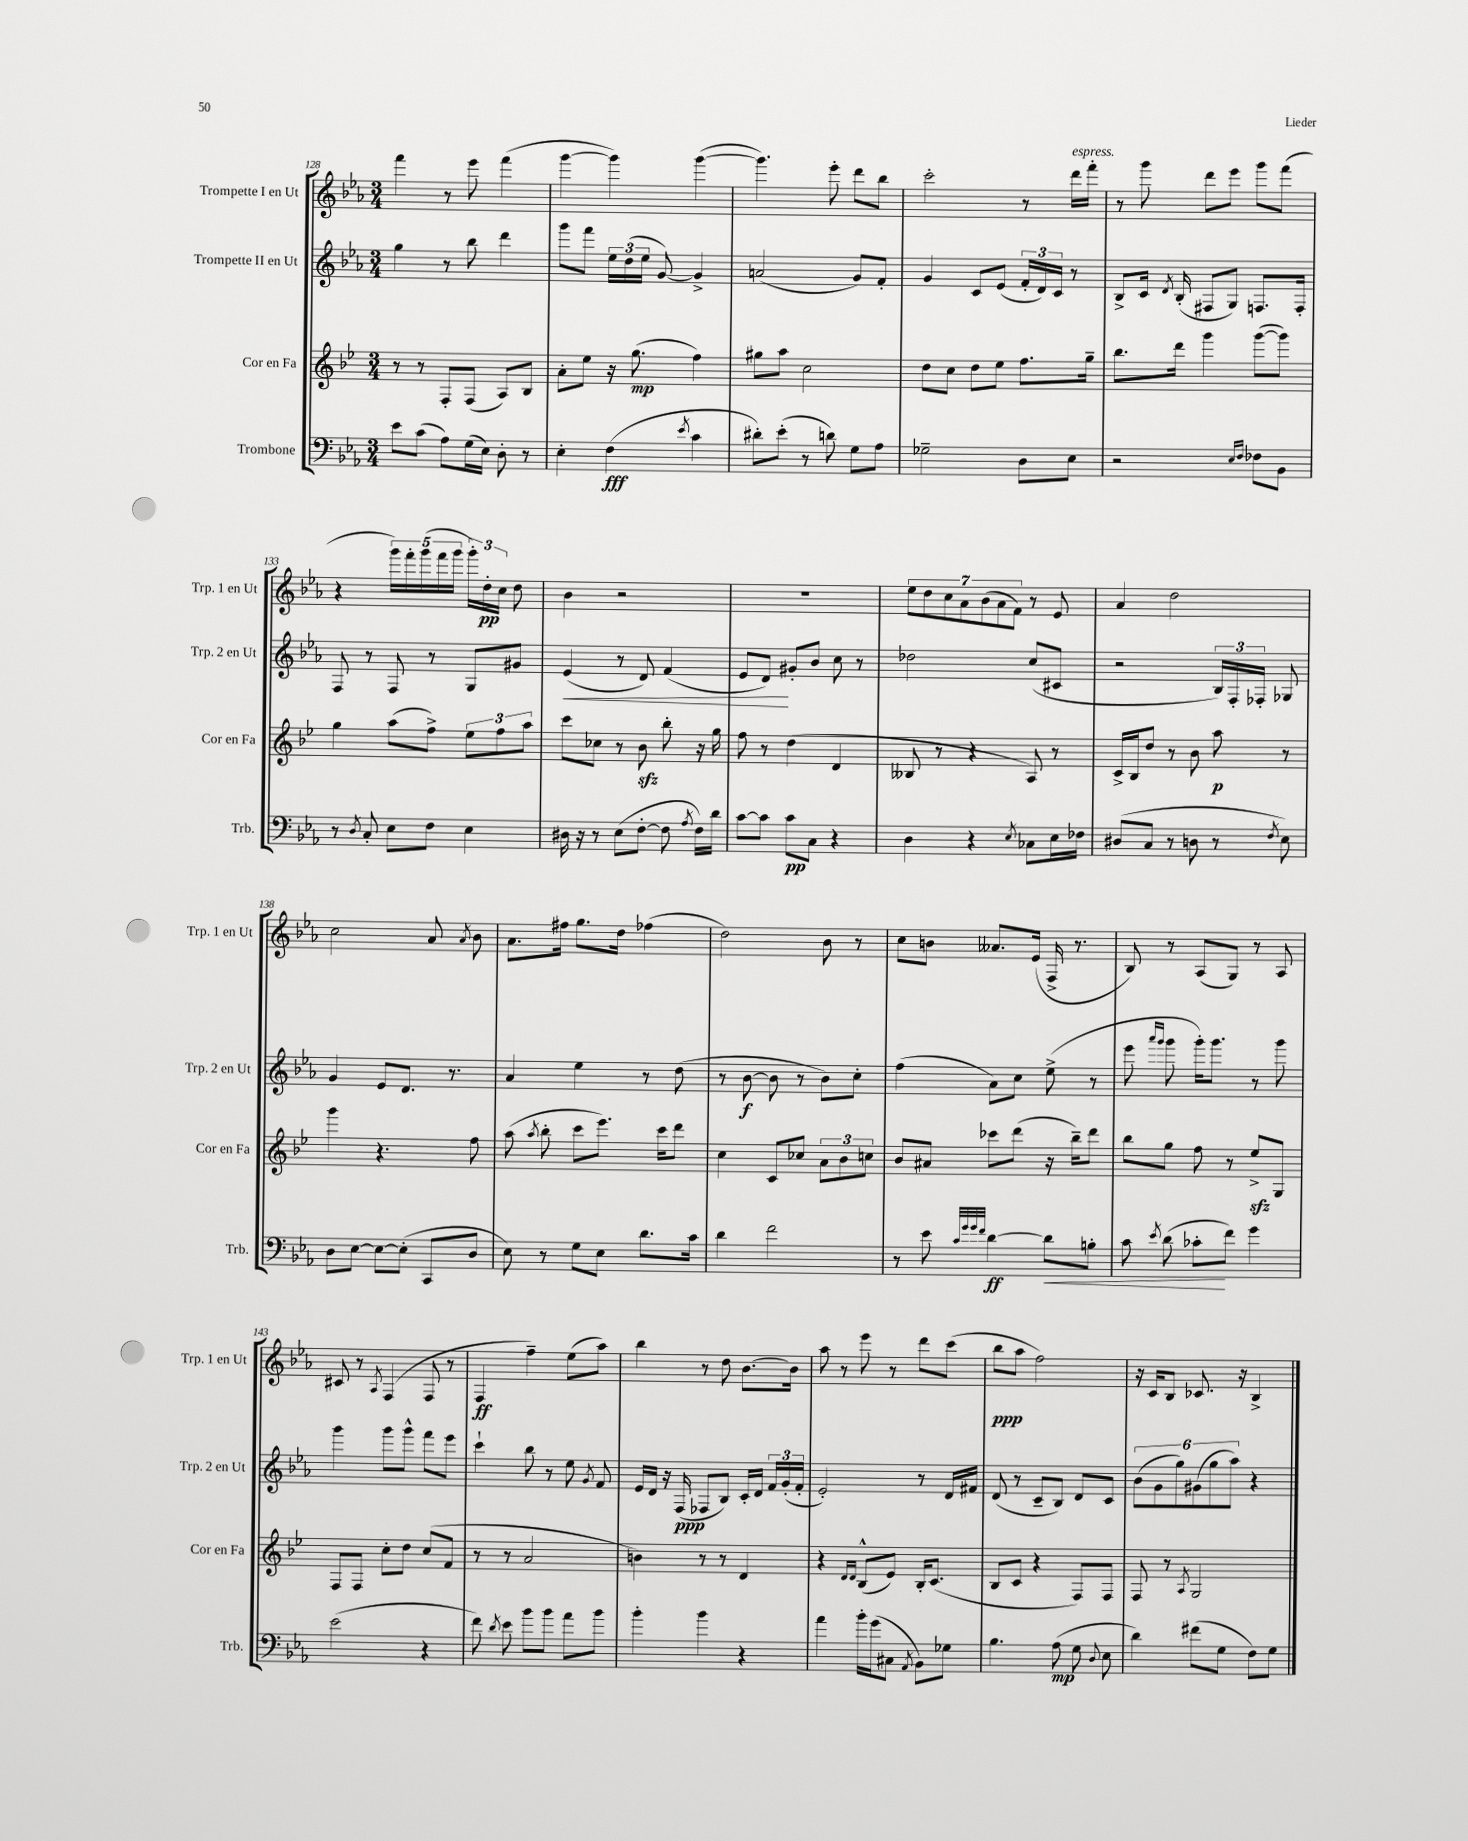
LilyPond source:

<<
\new StaffGroup <<
\new Staff = "s0" \with { instrumentName = "Trompette I en Ut" shortInstrumentName = "Trp. 1 en Ut" } {
    \clef treble \key ees \major \numericTimeSignature \time 3/4
    \autoBeamOff f'''4 r8 ees'''8 f'''4( |
    g'''4~ g'''4) g'''4~( |
    g'''4.) ees'''8-. d'''8[ bes''8] |
    c'''2-. r8 d'''16[^\markup { \italic "espress." } f'''16]-. |
    r8 g'''8 d'''8[ ees'''8] g'''8[ f'''8]( |
    r4 \tuplet 5/4 { g'''16[) f'''16-. g'''16( f'''16 g'''16] } \tuplet 3/2 { g'''16[-.) d''16-.\pp c''16] } d''8 |
    bes'4 r2 |
    R2. |
    \tuplet 7/4 { ees''8[ d''8 c''8 aes'8 bes'8( aes'8 f'8]) } r8 ees'8 |
    aes'4 d''2 |
    c''2 aes'8 \acciaccatura { aes'8 } bes'8 |
    aes'8.[ fis''16] g''8.[ d''16] fes''4( |
    d''2) bes'8 r8 |
    c''8[ b'8] aeses'8.[ ees'16]( f16-> r8. |
    bes8) r8 aes8[( g8]) r8 aes8 |
    cis'8 r8 \acciaccatura { aes8 } f4( f8 r8 |
    f4\ff f''4--) ees''8[( aes''8]) |
    bes''4 r8 d''8 bes'8.[~ bes'16] |
    aes''8 r8 ees'''8 r8 d'''8[ c'''8]( |
    bes''8[\ppp aes''8] f''2) |
    r16 c'16[ bes8] ces'8. r16 bes4-> \bar "|." |
}
\new Staff = "s1" \with { instrumentName = "Trompette II en Ut" shortInstrumentName = "Trp. 2 en Ut" } {
    \clef treble \key ees \major \numericTimeSignature \time 3/4
    \autoBeamOff g''4 r8 bes''8 d'''4 |
    g'''8[ f'''8] \tuplet 3/2 { ees''16[ d''16( ees''16] } g'8~) g'4-> |
    a'2( g'8[) f'8]-. |
    g'4 c'8[ ees'8]( \tuplet 3/2 { f'16[-. d'16) c'16] } r8 |
    bes8[-> c'16] \acciaccatura { d'8 } bes16-.( fis8[ g8]) f8.[ f16]-. |
    f8 r8 f8 r8 g8[ gis'8] |
    ees'4\<( r8 d'8) f'4( |
    ees'8[ d'8]\!) gis'8[-. bes'8] c''8 r8 |
    des''2 c''8[( cis'8] |
    r2 \tuplet 3/2 { bes16[) f16-. fes16]-. } ges8 |
    g'4 ees'8[ d'8.] r8. |
    aes'4 ees''4 r8 d''8( |
    r8 bes'8~\f bes'8 r8 bes'8[) c''8]-. |
    f''4( aes'8[) c''8] ees''8->( r8 |
    ees'''8 \grace { aes'''16[ g'''16] } g'''8 g'''16[-.) g'''8.] r8 g'''8 |
    g'''4 g'''8[ g'''8]-^ f'''8[ ees'''8] |
    c'''4-! bes''8 r8 ees''8 \acciaccatura { g'8 } f'8 |
    ees'16[ d'16] r16 f16\ppp( fes8[ bes8]) c'16[-. d'16] \tuplet 3/2 { f'16[ g'16-.( f'16]-. } |
    ees'2-.) r8 d'16[ fis'16] |
    d'8( r8 c'8[-- bes8]) d'8[ c'8] |
    \tuplet 6/4 { bes'8[( g'8 g''8) gis'8( g''8 aes''8]) } r4 \bar "|." |
}
\new Staff = "s2" \with { instrumentName = "Cor en Fa" shortInstrumentName = "Cor en Fa" } {
    \clef treble \key bes \major \numericTimeSignature \time 3/4
    \autoBeamOff r8 r8 f8[-. f8]( a8[) bes8] |
    a'8[-. ees''8] r16 g''8.\mp( f''4) |
    gis''8[ a''8] c''2 |
    d''8[ c''8] d''8[ ees''8] f''8.[ g''16]-- |
    bes''8.[ d'''16] g'''4 g'''8[~( g'''8]) |
    g''4 a''8[( f''8]->) \tuplet 3/2 { ees''8[ f''8 a''8] } |
    c'''8[ ces''8] r8 bes'8\sfz bes''8-. r16 g''16 |
    f''8 r8 d''4( d'4 |
    beses8 r8 r4 a8) r8 |
    c'16[-> bes16 d''8] r8 bes'8 a''8\p r8 |
    g'''4 r4. f''8 |
    a''8( \acciaccatura { a''8 } bes''8-. c'''8[ ees'''8.]) c'''16[ d'''8] |
    c''4 c'8[ ces''8] \tuplet 3/2 { a'8[ bes'8 c''8] } |
    bes'8[ ais'8] ces'''8[ d'''8]( r16 bes''16[--) d'''8] |
    bes''8[ g''8] f''8 r8 ees''8[->\sfz g8] |
    f8[ f8] c''8[-. d''8] c''8[( f'8] |
    r8 r8 a'2 |
    b'4) r8 r8 d'4 |
    r4 \grace { d'16[ d'16] } bes8[-^( ees'8]) bes16[-. c'8.]( |
    bes8[ c'8] r4 f8[) f8] |
    f8 r8 \acciaccatura { a8 } g2 \bar "|." |
}
\new Staff = "s3" \with { instrumentName = "Trombone" shortInstrumentName = "Trb." } {
    \clef bass \key ees \major \numericTimeSignature \time 3/4
    \autoBeamOff ees'8[ c'8]( aes8[) g16( ees16]) d8-. r8 |
    ees4-. f4\fff( \acciaccatura { ees'8 } c'4 |
    dis'8[-.) ees'8]-.( r8 d'8) g8[ aes8] |
    ges2-- d8[ ees8] |
    r2 \grace { ees16[ f16] } fes8[ bes,8] |
    r8 \acciaccatura { d8 } c8-. ees8[ f8] ees4 |
    dis16 r16 r8 ees8[( f8]~-. f8 \acciaccatura { aes8 } f16[) d'16] |
    c'8[~ c'8] c'8[\pp c8] r4 |
    d4 r4 \acciaccatura { ees8 } ces8[ ees16 fes16] |
    dis8[( c8] r8 d8 r8 \acciaccatura { f8 } ees8) |
    d8[ ees8]~ ees8[~ ees8]-.( c,8[ d8] |
    ees8) r8 g8[ ees8] d'8.[ c'16] |
    d'4 f'2 |
    r8 ees'8 \grace { c'32[ g'32 g'32 f'32] } d'4~\ff d'8[\< b8]-. |
    c'8 \acciaccatura { ees'8 } d'8( ces'8[-.\! f'8]) g'4 |
    ees'2( r4 |
    f'8) \acciaccatura { d'8 } ees'8 bes'8[ bes'8] aes'8[ bes'8] |
    bes'4-. bes'4 r4 |
    aes'4 bes'16[-. g'16( cis8] \acciaccatura { aes,8 } bes,8[) ges8] |
    bes4. aes8\mp( g8 \appoggiatura { d8 } ees8 |
    d'4) fis'8[( g8] f8[) g8] \bar "|." |
}
>>
>>
\layout { \context { \Score currentBarNumber = #128 } }
